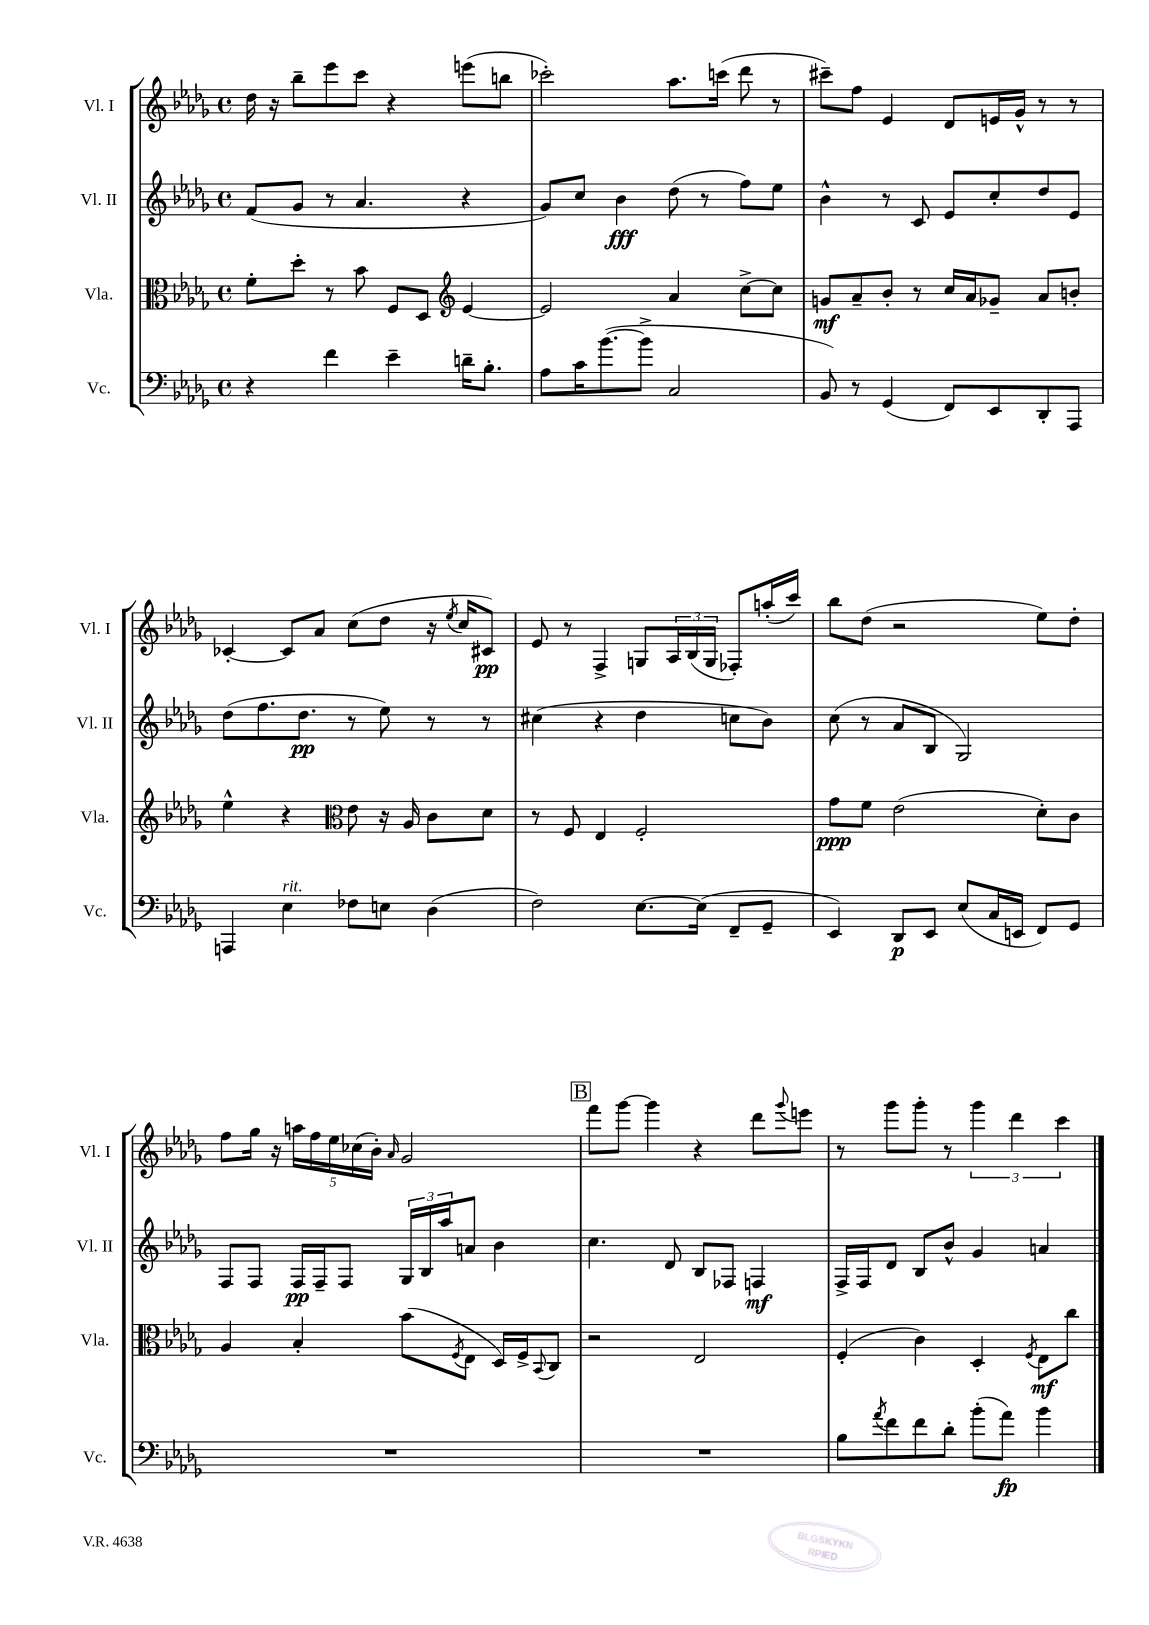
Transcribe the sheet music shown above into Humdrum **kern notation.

**kern	**kern	**kern	**kern
*staff4	*staff3	*staff2	*staff1
*clefF4	*clefC3	*clefG2	*clefG2
*k[b-e-a-d-g-]	*k[b-e-a-d-g-]	*k[b-e-a-d-g-]	*k[b-e-a-d-g-]
*M4/4	*M4/4	*M4/4	*M4/4
*met(c)	*met(c)	*met(c)	*met(c)
4r	8f'	(8f	16dd-
.	.	.	16r
.	8dd-'	8g-	8bb-~
4f	8r	8r	8eee-
.	8b-	4.a-	8ccc
4e-~	8F	.	4r
.	8D-	.	.
*	*clefG2	*	*
16d~	[4e-	4r	(8eee
8.B-'	.	.	.
.	.	.	8bb
=	=	=	=
8A-	2e-]	8g-)	2ccc-')
16c	.	8cc	.
([8.b-	.	.	.
.	.	4b-	.
8b-^]	.	.	.
2C	4a-	(8dd-	8.aa-
.	.	8r	.
.	.	.	(16ccc
.	[8cc^	8ff)	8ddd-
.	8cc]	8ee-	8r
=	=	=	=
8BB-)	8g	4b-^^	8ccc#~)
8r	8a-~	.	8ff
(4GG-	8b-'	8r	4e-
.	8r	8c	.
8FF)	16cc	8e-	8d-
.	16a-	.	.
8EE-	8g-~	8cc'	16e
.	.	.	16g-^^
8DD-'	8a-	8dd-	8r
8AAA-	8b'	8e-	8r
=	=	=	=
4AAA	4ee-^^	(8dd-	[4c-'
.	.	8.ff	.
4E-	4r	.	8c-]
.	.	8.dd-	.
.	.	.	8a-
*	*clefC3	*	*
8F-	8e-	8r	(8cc
8E	16r	8ee-)	8dd-
.	16A-	.	.
(4D-	8c	8r	16r
.	.	.	8qee-
.	.	.	16cc
.	8d-	8r	8c#)
=	=	=	=
2F)	8r	(4cc#	8e-
.	8F	.	8r
.	4E-	4r	4F^
[8.E-	2F'	4dd-	8G
.	.	.	24A-
.	.	.	(24B-
(16E-]	.	.	.
.	.	.	24G
8FF~	.	8cc	8F-')
8GG-~	.	8b-)	(16aa'
.	.	.	16ccc)
=	=	=	=
4EE-)	8g-	(8cc	8bb-
.	8f	8r	(8dd-
8DD-	(2e-	8a-	2r
8EE-	.	8B-	.
(8E-	.	2G-)	.
16C	.	.	.
16EE	.	.	.
8FF)	8d-')	.	8ee-)
8GG-	8c	.	8dd-'
=	=	=	=
1r	4A-	8F	8ff
.	.	8F	16gg-
.	.	.	16r
.	4B-'	16F	20aa
.	.	.	20ff
.	.	16F~	.
.	.	.	20ee-
.	.	8F	.
.	.	.	(20cc-
.	.	.	20b-')
.	.	.	16qqa-
.	(8b-	24G-	2g-
.	.	24B-	.
.	.	24aa-	.
.	8qF	.	.
.	8E-	8a	.
.	16D-)	4b-	.
.	16F^	.	.
.	8qqBB-	.	.
.	8C	.	.
=	=	=	=
1r	2r	4.cc	8fff
.	.	.	[8ggg-
.	.	.	4ggg-]
.	.	8d-	.
.	2E-	8B-	4r
.	.	8F-	.
.	.	4F	8ddd-
.	.	.	8qqggg-
.	.	.	8eee
=	=	=	=
8B-	(4F'	16F^	8r
.	.	16F	.
8qa-	.	.	.
8f	.	8d-	8ggg-
8f	4c)	8B-	8ggg-'
8d-'	.	8b-^^	8r
(8b-'	4D-'	4g-	6ggg-
8a-)	.	.	.
.	.	.	6ddd-
.	8qF	.	.
4b-	8E-	4a	.
.	.	.	6ccc
.	8cc	.	.
==	==	==	==
*-	*-	*-	*-
